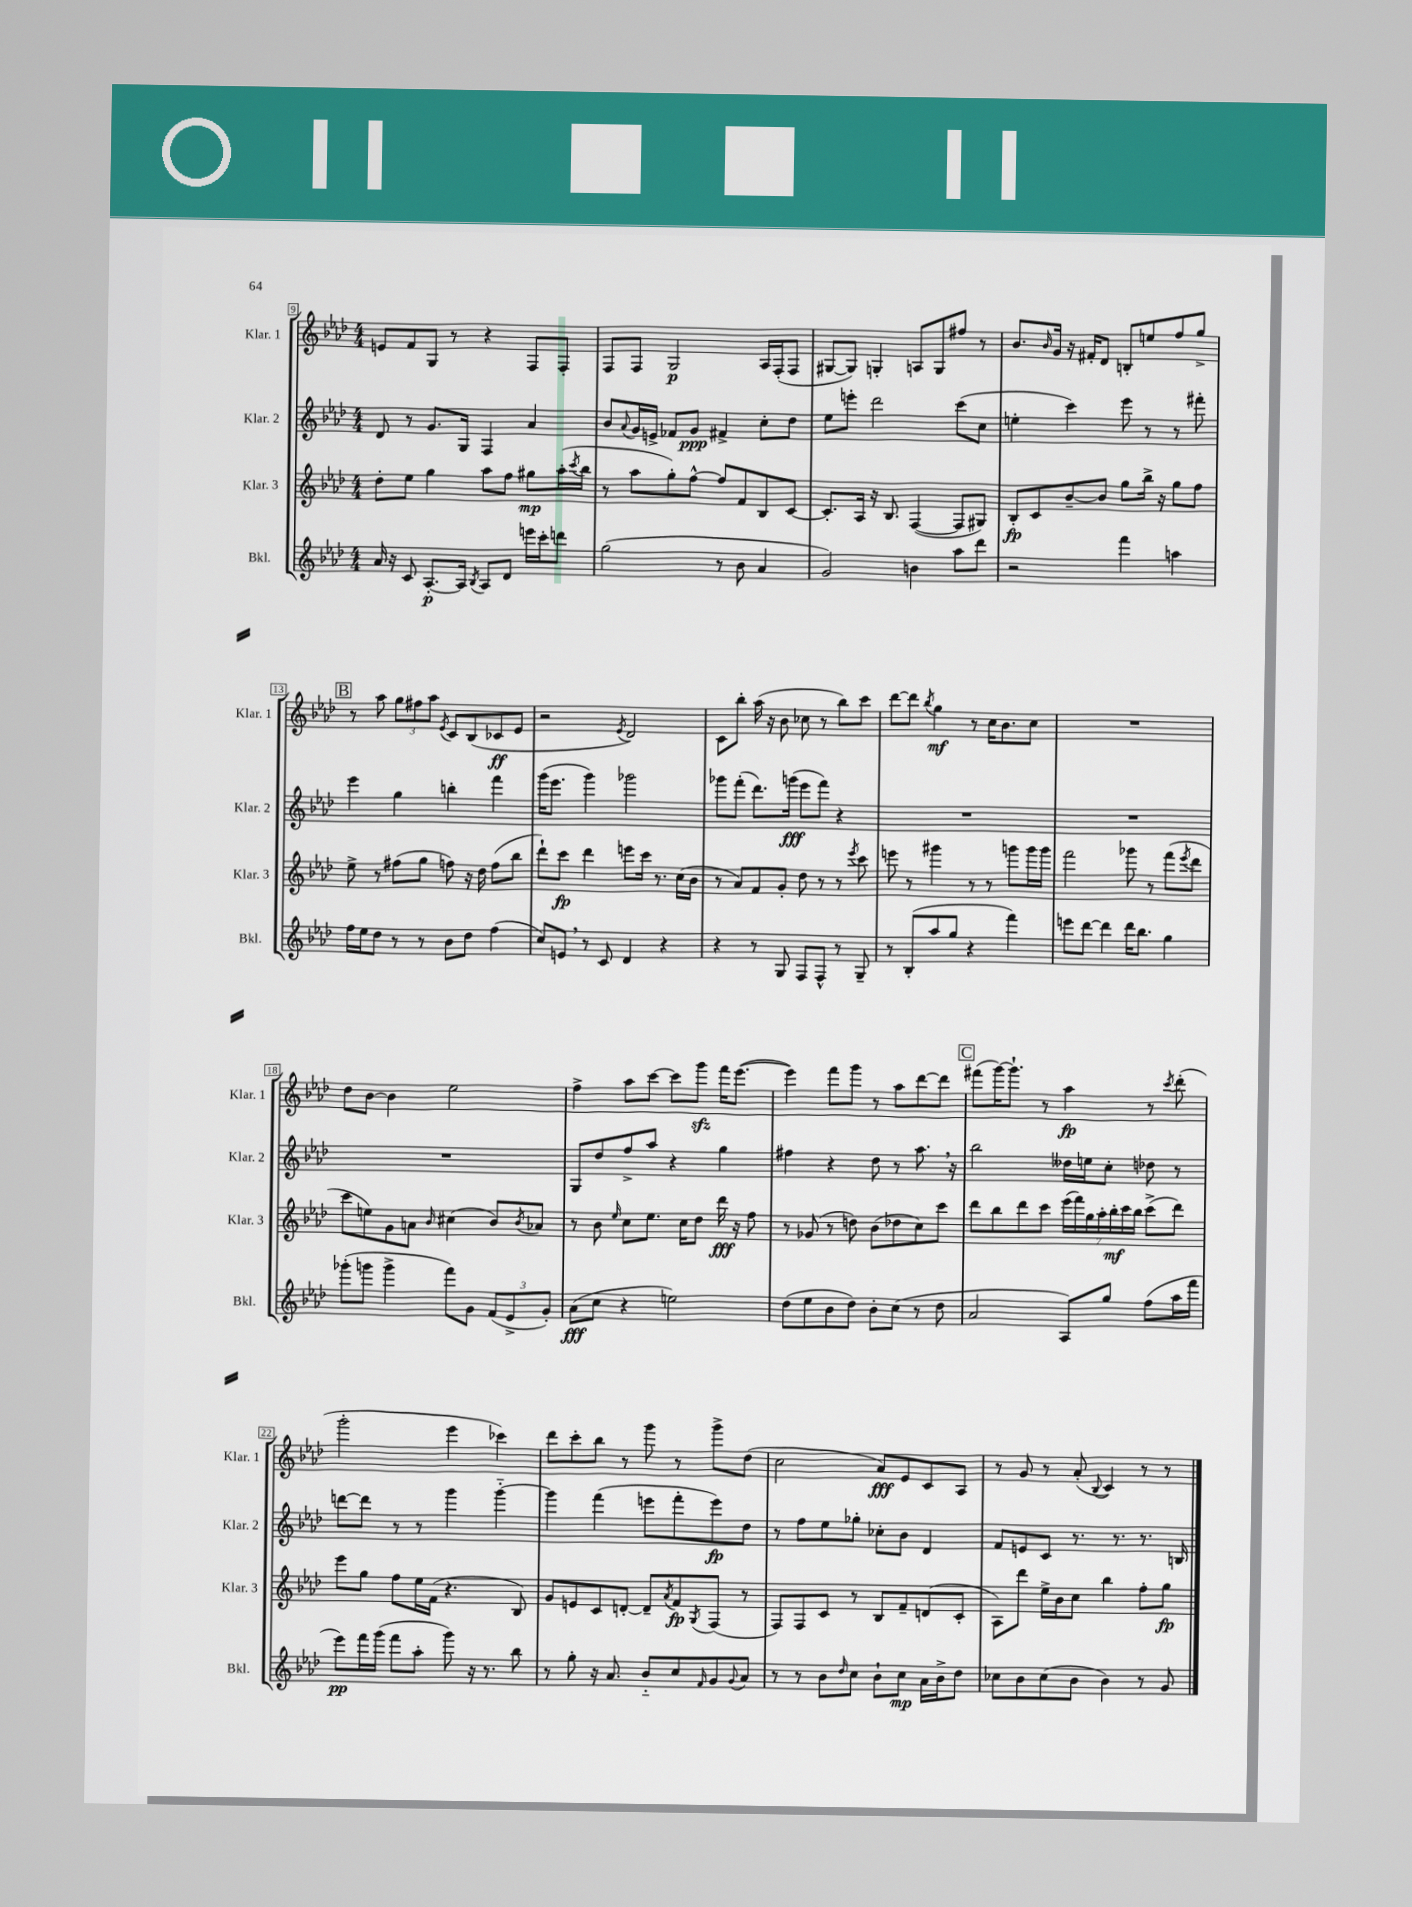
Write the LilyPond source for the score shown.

<<
\new StaffGroup <<
\new Staff = "s0" \with { instrumentName = "Klar. 1" shortInstrumentName = "Klar. 1" } {
    \clef treble \key aes \major \numericTimeSignature \time 4/4
    e'8 f'8 g8 r8 r4 f8 f8-. |
    f8 f8 g2\p aes16 f16-.( f8 |
    gis8~ gis8) g4-. a8 g8 fis''8 r8 |
    bes'8. \grace { bes'16 } g'16 r16 fis'16-. des'8 b8-. e''8 f''8 g''8-> |
    \mark \markup { \box "B" } r8 aes''8 \tuplet 3/2 { g''8 fis''8 aes''8 } \acciaccatura { ees'8 } c'8 bes8( ces'8\ff ees'8 |
    r2 \acciaccatura { ees'8 } des'2) |
    c'8 bes''8-. aes''16( r16 bes'8 ces''8 r8 bes''8) c'''8 |
    des'''8~ des'''8 \acciaccatura { bes''8 } g''4\mf r8 c''16 bes'8. c''8 |
    R1 |
    des''8 bes'8~ bes'4 ees''2 |
    f''4-> aes''8 c'''8~ c'''8 g'''8\sfz f'''16 ees'''8.~( |
    ees'''4) f'''8 g'''8 r8 aes''8 des'''8~ des'''8 |
    \mark \markup { \box "C" } fis'''8( g'''16~) g'''8.-! r8 aes''4\fp r8 \acciaccatura { c'''8 } des'''8-.( |
    g'''2-. ees'''4 ces'''4) |
    des'''8 c'''8-. bes''8 r8 g'''8 r8 g'''8-> des''8( |
    c''2 aes'8\fff) ees'8 c'8 aes8 |
    r8 g'8 r8 aes'8-.( \appoggiatura { bes8 } c'4) r8 r8 \bar "|." |
}
\new Staff = "s1" \with { instrumentName = "Klar. 2" shortInstrumentName = "Klar. 2" } {
    \clef treble \key aes \major \numericTimeSignature \time 4/4
    des'8 r8 g'8. g16 f4 aes'4 |
    bes'8 \appoggiatura { aes'8 } g'16 e'16-> fes'8 g'8\ppp fis'4-> c''8-. des''8 |
    ees''8 e'''8-. des'''2 c'''8( c''8 |
    e''4-. c'''4) ees'''8 r8 r8 fis'''8-. |
    \mark \markup { \box "B" } ees'''4 g''4 b''4-. f'''4 |
    g'''16( ees'''8. g'''4) ges'''2 |
    ges'''8 f'''8-.( des'''8.) g'''16\fff( ees'''8 f'''8) r4 |
    R1 |
    R1 |
    R1 |
    g8 des''8 f''8-> aes''8 r4 g''4 |
    fis''4 r4 des''8 r8 aes''8. \breathe r16 |
    \mark \markup { \box "C" } bes''2 deses''16 e''16 c''8-. des''8 r8 |
    d'''8~ d'''8 r8 r8 g'''4 g'''4~-_ |
    g'''4 f'''4( e'''8 f'''8-. e'''8\fp) des''8 |
    r8 f''8 ees''8 ges''8-. ces''8-. bes'8 des'4 |
    f'8 e'8 c'8 r8. r8. r8. b16 \bar "|." |
}
\new Staff = "s2" \with { instrumentName = "Klar. 3" shortInstrumentName = "Klar. 3" } {
    \clef treble \key aes \major \numericTimeSignature \time 4/4
    des''8-. ees''8 g''4 aes''8 f''8 gis''8\mp aes''16-.( \acciaccatura { c'''8 } bes''16 |
    r8 aes''8 g''8-.) f''8~-^ f''8 f'8 bes8 c'8~ |
    c'8.-. aes16 r16 bes8. f4~( f8 gis8) |
    bes8-.\fp c'8 bes'8~-- bes'8 g''8 bes''16-> r16 g''8 f''8 |
    \mark \markup { \box "B" } ees''8-> r8 fis''8( g''8 f''8) r16 des''16 f''8( bes''8 |
    des'''8-!) c'''8\fp des'''4 e'''8 c'''16 r8. c''16( bes'16 |
    r8 aes'8) f'8 g'8-. des''8 r8 r8 \acciaccatura { ees'''8 } c'''8 |
    e'''8 r8 gis'''4 r8 r8 g'''8 g'''16 g'''16 |
    f'''2 ges'''8 r8 f'''8( \acciaccatura { ees'''8 } des'''8 |
    c'''8 e''8) g'8 a'8 \grace { bes'16 } cis''4( bes'8) \acciaccatura { bes'8 } aes'8 |
    r8 bes'8 \grace { ees''16 } c''8 ees''8. c''16 des''8 des'''16\fff r16 f''8 |
    r8 ges'8( r8 d''8) bes'8( des''8 c''8) c'''8 |
    \mark \markup { \box "C" } des'''8 bes''8 des'''8 c'''8 \tuplet 7/4 { ees'''16( f'''16) g''16 aes''16-. bes''16-.\mf c'''16 bes''16 } c'''8->( des'''8) |
    ees'''8 g''8 f''8 ees''16 f'16( r4. bes8) |
    g'8 e'8 c'8 d'8~-. d'8-- \acciaccatura { aes'8 } f'8\fp \acciaccatura { g8 } f8( r8 |
    f8) f8 c'8 r8 bes8 f'8-- d'8( c'8-. |
    aes8) des'''8 ees''16-> bes'16 c''8 bes''4 f''8-. g''8\fp \bar "|." |
}
\new Staff = "s3" \with { instrumentName = "Bkl." shortInstrumentName = "Bkl." } {
    \clef treble \key aes \major \numericTimeSignature \time 4/4
    aes'16 r16 c'8 aes8.~-.\p aes16 \acciaccatura { bes8 } aes8 des'8 e'''16 c'''16-. d'''8 |
    g''2( r8 bes'8 aes'4 |
    g'2) b'4 aes''8 des'''8 |
    r2 f'''4 a''4 |
    \mark \markup { \box "B" } f''16 ees''16 des''8 r8 r8 bes'8 des''8 f''4( |
    c''8) e'8 \breathe r8 c'8 des'4 r4 |
    r4 r8 g8 f8 f8-^ r8 g8-- |
    r8 bes8-.( aes''8 g''8 r4 f'''4) |
    e'''8 des'''8~ des'''4 des'''16 bes''8. g''4 |
    ges'''8-.( g'''8 g'''4-> f'''8) g'8 \tuplet 3/2 { f'8( ees'8-> g'8-.) } |
    aes'8\fff( c''8 r4 e''2) |
    des''8( ees''8 bes'8 des''8) bes'8-. c''8( r8 des''8 |
    \mark \markup { \box "C" } aes'2 aes8) g''8 f''8( aes''16 f'''16 |
    ees'''8\pp) f'''16 g'''16( f'''8 aes''8-. g'''8) r16 r8. bes''8 |
    r8 g''8-. r16 aes'8. bes'8-_ c''8 \grace { f'16 } g'8 \appoggiatura { g'8 } aes'8 |
    r8 r8 bes'8 \grace { des''16 } c''8 bes'8-! c''8\mp aes'16 bes'16-> des''8 |
    ces''8 bes'8 ces''8( bes'8 bes'4) r8 g'8 \bar "|." |
}
>>
>>
\layout { \context { \Score currentBarNumber = #9 \override BarNumber.stencil = #(make-stencil-boxer 0.1 0.3 ly:text-interface::print) } }
